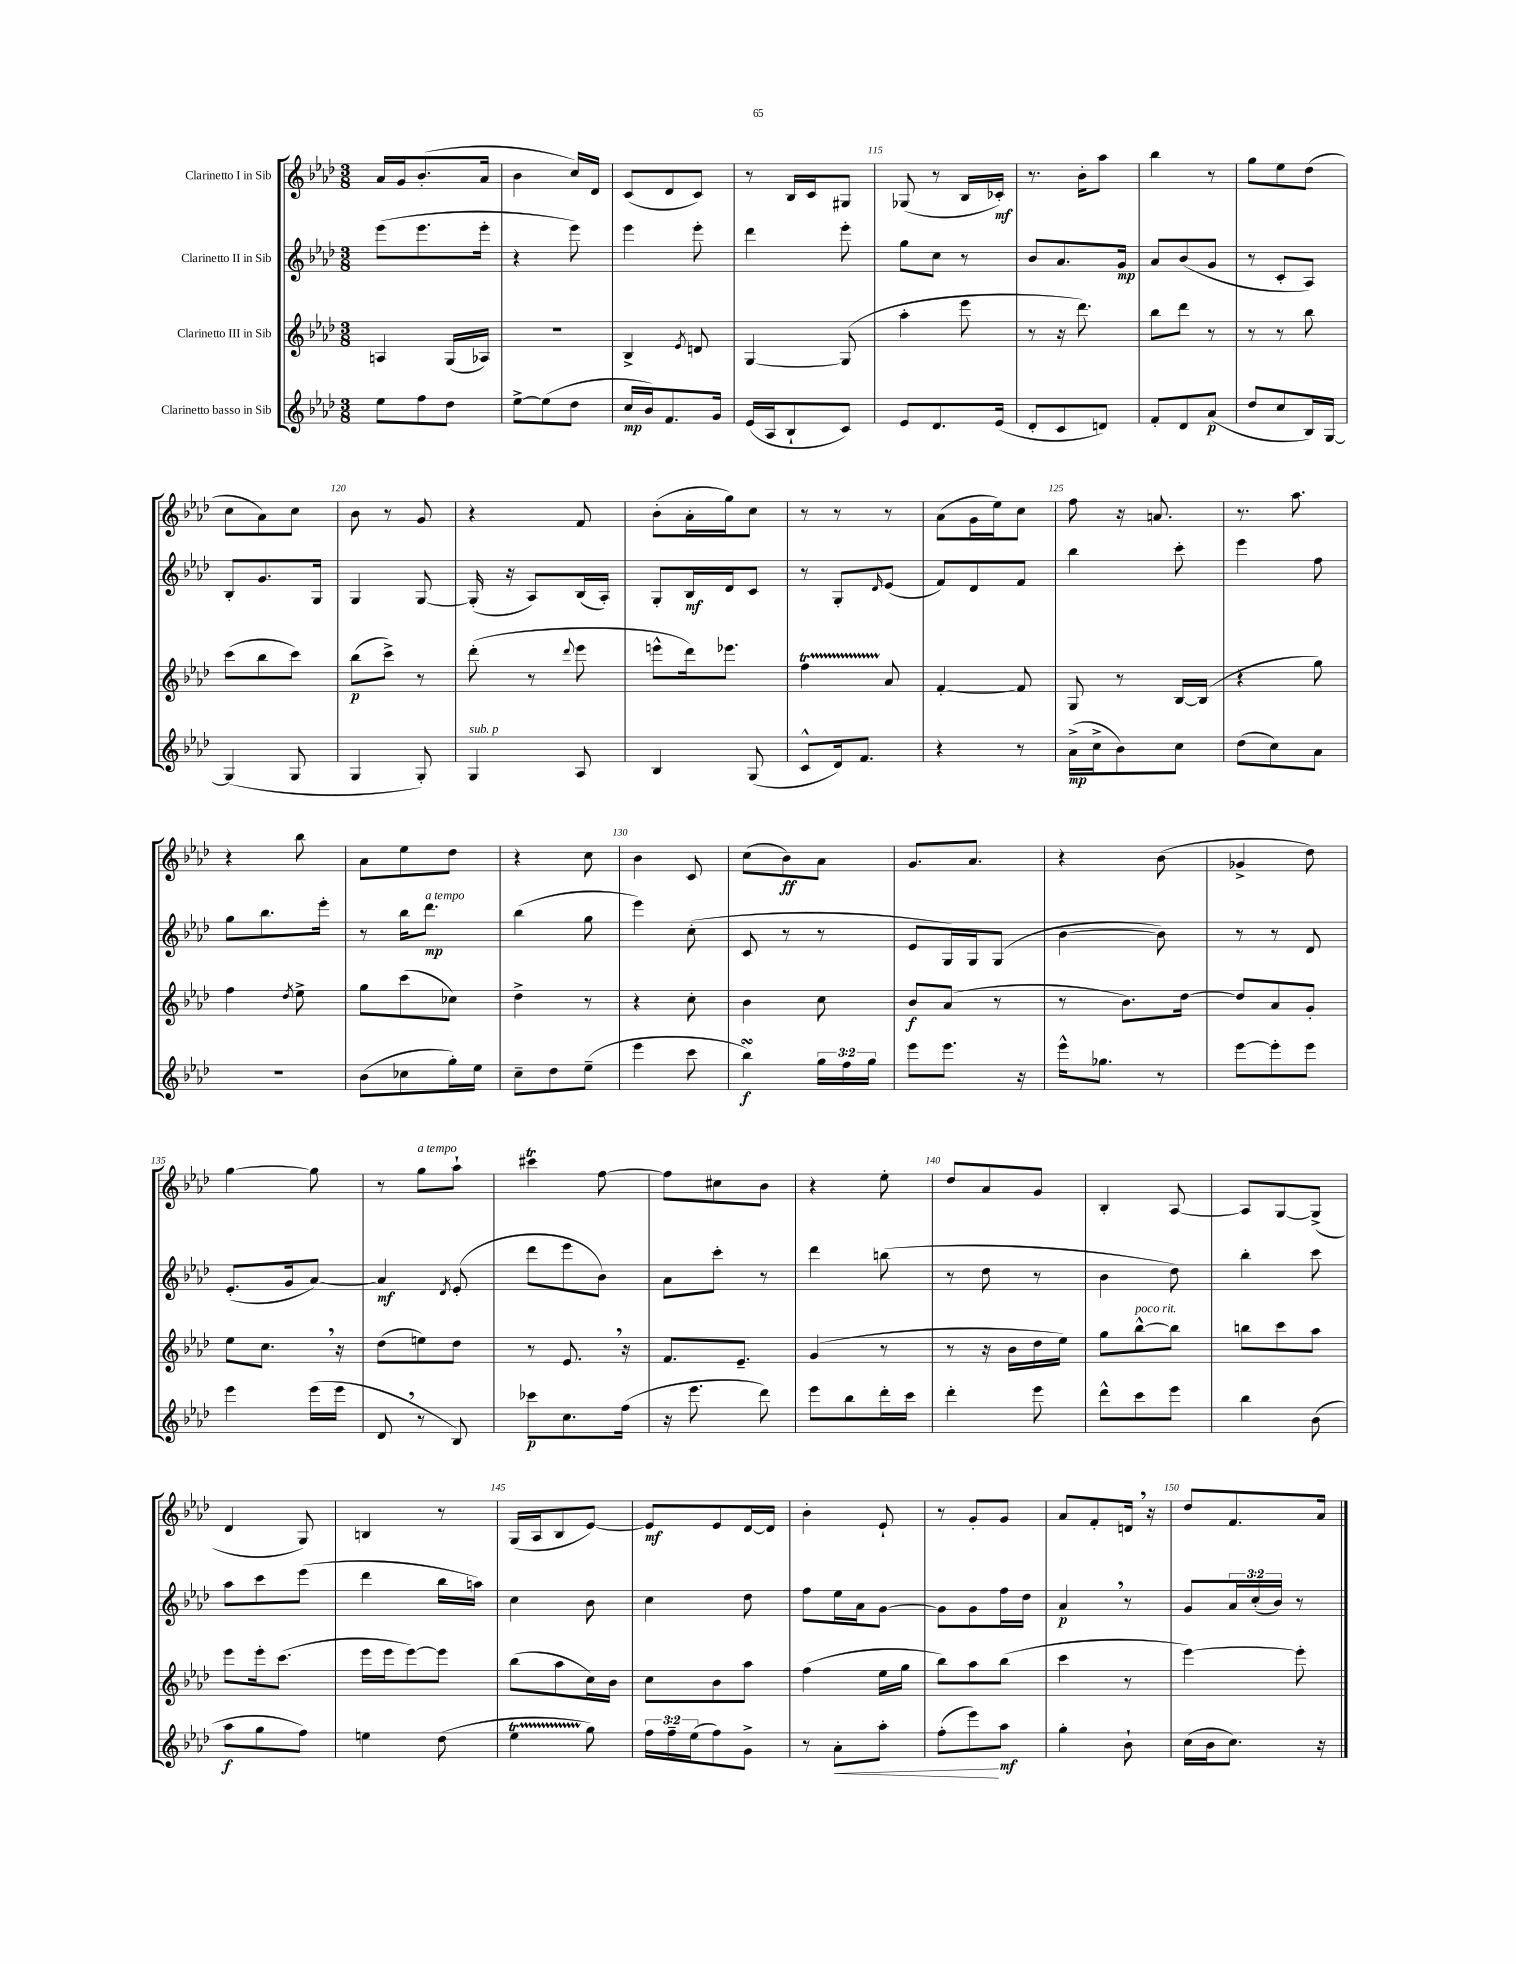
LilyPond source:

<<
\new StaffGroup <<
\new Staff = "s0" \with { instrumentName = "Clarinetto I in Sib" } {
    \clef treble \key aes \major \numericTimeSignature \time 3/8
    aes'16 g'16 bes'8.-.( aes'16 |
    bes'4 c''16) des'16 |
    c'8( des'8 c'8) |
    r8 bes16 c'16 gis8 |
    ges8( r8 bes16 ces'16-.\mf) |
    r8. bes'16-. aes''8 |
    bes''4 r8 |
    g''8 ees''8 des''8( |
    c''8 aes'8) c''8 |
    bes'8 r8 g'8 |
    r4 f'8 |
    bes'8-.( aes'16-. g''16) c''8 |
    r8 r8 r8 |
    aes'8( g'16 ees''16) c''8 |
    f''8 r16 a'8. |
    r8. aes''8. |
    r4 bes''8 |
    aes'8 ees''8 des''8 |
    r4 c''8 |
    bes'4 c'8 |
    c''8( bes'8\ff) aes'8 |
    g'8. aes'8. |
    r4 bes'8( |
    ges'4-> des''8) |
    g''4~ g''8 |
    r8 g''8^\markup { \italic "a tempo" } aes''8-! |
    cis'''4\trill f''8~ |
    f''8 cis''8 bes'8 |
    r4 ees''8-. |
    des''8 aes'8 g'8 |
    bes4-. aes8~ |
    aes8 g8~ g8->( |
    des'4 g8) |
    b4 r8 |
    g16( aes16 bes8 ees'8~) |
    ees'8\mf ees'8 des'16~ des'16 |
    bes'4-. ees'8-! |
    r8 g'8-. g'8 |
    aes'8 f'8-. d'16 \breathe r16 |
    des''8 f'8. aes'16 \bar "|." |
}
\new Staff = "s1" \with { instrumentName = "Clarinetto II in Sib" } {
    \clef treble \key aes \major \numericTimeSignature \time 3/8 \override Staff.TupletNumber.text = #tuplet-number::calc-fraction-text
    ees'''8( ees'''8. ees'''16-. |
    r4 ees'''8) |
    ees'''4 ees'''8-. |
    des'''4 ees'''8-. |
    g''8 c''8 r8 |
    bes'8 aes'8. g'16\mp |
    aes'8 bes'8( g'8 |
    r8 c'8-. aes8) |
    bes8-. g'8. g16 |
    g4 g8~ |
    g16-.( r16 aes8) bes16( aes16-.) |
    g8-. bes16\mf des'16 c'8 |
    r8 g8-. \grace { des'16 } ees'8( |
    f'8) des'8 f'8 |
    bes''4 c'''8-. |
    ees'''4 f''8 |
    g''8 bes''8. ees'''16-. |
    r8 bes''16 des'''8.\mp^\markup { \italic "a tempo" } |
    bes''4( g''8 |
    ees'''4) c''8-.( |
    c'8 r8 r8 |
    ees'8 g16) g16 g8( |
    bes'4~ bes'8) |
    r8 r8 des'8 |
    ees'8.-.( g'16 aes'8~) |
    aes'4\mf \acciaccatura { des'8 } ees'8-.( |
    des'''8 ees'''8 bes'8) |
    aes'8 c'''8-. r8 |
    des'''4 b''8( |
    r8 des''8 r8 |
    bes'4 des''8) |
    bes''4-. c'''8 |
    aes''8 c'''8 ees'''8( |
    des'''4 bes''16 a''16) |
    c''4 bes'8 |
    c''4 des''8 |
    f''8 ees''16 aes'16 g'8~ |
    g'8 g'8 f''16 des''16 |
    aes'4\p \breathe r8 |
    g'8 \tuplet 3/2 { aes'16 c''16-.( bes'16) } r8 \bar "|." |
}
\new Staff = "s2" \with { instrumentName = "Clarinetto III in Sib" } {
    \clef treble \key aes \major \numericTimeSignature \time 3/8
    a4 g16( aes16) |
    R4. |
    bes4-> \acciaccatura { ees'8 } d'8 |
    g4~ g8( |
    aes''4-. ees'''8 |
    r8 r16 des'''8.) |
    bes''8 des'''8 r8 |
    r8 r8 bes''8 |
    c'''8( bes''8 c'''8) |
    bes''8\p( c'''8->) r8 |
    des'''8-.( r8 \appoggiatura { des'''8 } ees'''8 |
    e'''8-^ des'''16) ees'''8. |
    f''4\startTrillSpan aes'8\stopTrillSpan |
    f'4~-. f'8 |
    g8 r8 bes16~ bes16( |
    r4 g''8) |
    f''4 \acciaccatura { des''8 } ees''8-> |
    g''8 c'''8( ces''8) |
    des''4-> r8 |
    r4 c''8-. |
    bes'4 c''8 |
    bes'8\f aes'8( r8 |
    r8 bes'8.) des''16~ |
    des''8 aes'8 g'8-. |
    ees''8 c''8. \breathe r16 |
    des''8( e''8) des''8 |
    r8 ees'8. \breathe r16 |
    f'8. ees'8.-- |
    g'4( r8 |
    r8 r16 bes'16 des''16 ees''16) |
    g''8 bes''8~-^^\markup { \italic "poco rit." } bes''8 |
    b''8 c'''8 aes''8 |
    ees'''8 ees'''16-. c'''8.( |
    ees'''16 ees'''16 ees'''8~) ees'''8 |
    bes''8( aes''8 c''16) bes'16 |
    c''8 bes'8 aes''8 |
    f''4( ees''16 g''16 |
    bes''8) aes''8 bes''8( |
    c'''4 r8 |
    ees'''4~) ees'''8-. \bar "|." |
}
\new Staff = "s3" \with { instrumentName = "Clarinetto basso in Sib" } {
    \clef treble \key aes \major \numericTimeSignature \time 3/8 \override Staff.TupletNumber.text = #tuplet-number::calc-fraction-text
    ees''8 f''8 des''8 |
    ees''8~-> ees''8( des''8 |
    c''16\mp bes'16) f'8. g'16 |
    ees'16( aes16 bes8-! c'8) |
    ees'8 des'8. ees'16( |
    des'8-. c'8 d'8) |
    f'8-. des'8 aes'8\p( |
    des''8 c''8 bes16) g16~ |
    g4( g8 |
    g4 g8-.) |
    g4^\markup { \italic "sub. p" } aes8 |
    bes4 g8( |
    c'8-^ des'16) f'8. |
    r4 r8 |
    aes'16->\mp( c''16-> bes'8) c''8 |
    des''8( c''8) aes'8 |
    R4. |
    bes'8( ces''8 g''16-.) ees''16 |
    c''8-- des''8 ees''8--( |
    ees'''4 c'''8 |
    bes''4\turn\f) \tuplet 3/2 { g''16 f''16 g''16 } |
    ees'''8 ees'''8. r16 |
    ees'''16-^ ges''8. r8 |
    ees'''8~ ees'''8-. ees'''8 |
    ees'''4 ees'''16( ees'''16 |
    des'8 \breathe r8 bes8) |
    ces'''8\p c''8. f''16( |
    r16 ees'''8. des'''8) |
    ees'''8 bes''8 des'''16-. c'''16 |
    des'''4-. ees'''8 |
    des'''8-^ c'''8 ees'''8 |
    bes''4 bes'8( |
    aes''8\f g''8 f''8) |
    e''4 des''8( |
    ees''4\startTrillSpan g''8\stopTrillSpan) |
    \tuplet 3/2 { f''16 f''16-- ees''16( } f''8) g'8-> |
    r8 aes'8-.\< aes''8-. |
    f''8-.( ees'''8\!) aes''8\mf |
    g''4-. bes'8-! |
    c''16( bes'16 c''8.) r16 \bar "|." |
}
>>
>>
\layout { \context { \Score currentBarNumber = #111 \override BarNumber.break-visibility = ##(#f #t #t) barNumberVisibility = #(every-nth-bar-number-visible 5) } }
